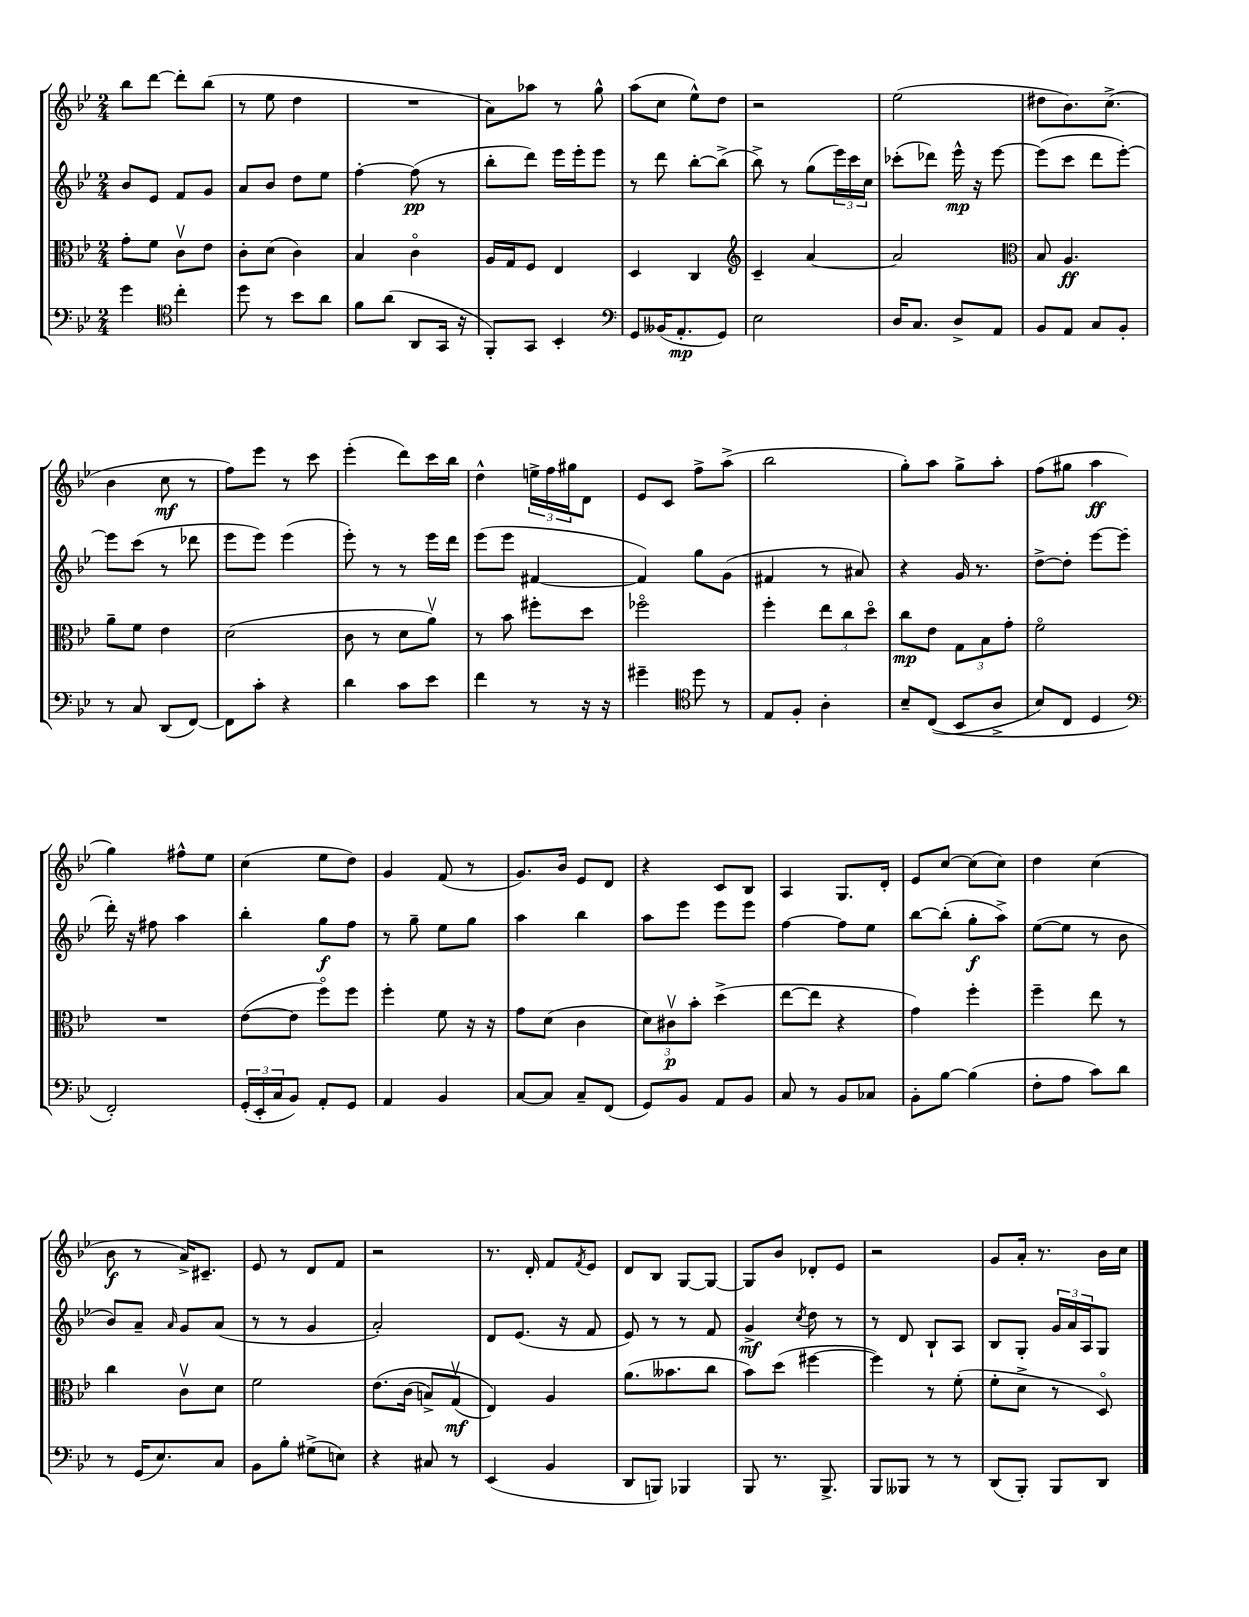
<<
\new StaffGroup <<
\new Staff = "s0" {
    \clef treble \key bes \major \numericTimeSignature \time 2/4
    bes''8 d'''8~ d'''8-. bes''8( |
    r8 ees''8 d''4 |
    R2 |
    a'8) aes''8 r8 g''8-^ |
    a''8( c''8 ees''8-^) d''8 |
    r2 |
    ees''2( |
    dis''8 bes'8.) c''8.->( |
    bes'4 c''8\mf r8 |
    f''8) ees'''8 r8 c'''8 |
    ees'''4-.( d'''8) c'''16 bes''16 |
    d''4-^ \tuplet 3/2 { e''16-> f''16 gis''16 } d'8 |
    ees'8 c'8 f''8-> a''8->( |
    bes''2 |
    g''8-.) a''8 g''8-> a''8-. |
    f''8( gis''8 a''4\ff |
    g''4) fis''8-^ ees''8 |
    c''4( ees''8 d''8) |
    g'4 f'8( r8 |
    g'8.) bes'16 ees'8 d'8 |
    r4 c'8 bes8 |
    a4 g8. d'16-. |
    ees'8 c''8~ c''8( c''8) |
    d''4 c''4( |
    bes'8\f r8 a'16->) cis'8.-- |
    ees'8 r8 d'8 f'8 |
    r2 |
    r8. d'16-. f'8 \acciaccatura { f'8 } ees'8 |
    d'8 bes8 g8~ g8~ |
    g8 bes'8 des'8-. ees'8 |
    r2 |
    g'8 a'16-. r8. bes'16 c''16 \bar "|." |
}
\new Staff = "s1" {
    \clef treble \key bes \major \numericTimeSignature \time 2/4
    bes'8 ees'8 f'8 g'8 |
    a'8 bes'8 d''8 ees''8 |
    f''4~-. f''8\pp( r8 |
    bes''8-. d'''8) ees'''16 ees'''16-. ees'''8 |
    r8 d'''8 bes''8~-. bes''8->( |
    bes''8->) r8 g''8( \tuplet 3/2 { ees'''16) c'''16 c''16 } |
    ces'''8-.( des'''8) ees'''16-^\mp r16 ees'''8~ |
    ees'''8( c'''8 d'''8 ees'''8~-.) |
    ees'''8 c'''8( r8 des'''8 |
    ees'''8 ees'''8) ees'''4( |
    ees'''8-.) r8 r8 ees'''16 d'''16 |
    ees'''8( ees'''8 fis'4~ |
    fis'4) g''8 g'8( |
    fis'4 r8 ais'8) |
    r4 g'16 r8. |
    d''8~-> d''8-. ees'''8~ ees'''8( |
    d'''16-.) r16 fis''8 a''4 |
    bes''4-. g''8\f f''8 |
    r8 g''8-- ees''8 g''8 |
    a''4 bes''4 |
    a''8 ees'''8 ees'''8 ees'''8 |
    f''4~ f''8 ees''8 |
    bes''8~ bes''8-.( g''8-.\f a''8->) |
    ees''8~( ees''8 r8 bes'8 |
    bes'8) a'8-- \grace { a'16 } g'8 a'8( |
    r8 r8 g'4 |
    a'2-.) |
    d'8 ees'8.( r16 f'8 |
    ees'8) r8 r8 f'8 |
    g'4->\mf \acciaccatura { c''8 } d''8 r8 |
    r8 d'8 bes8-! a8 |
    bes8 g8-. \tuplet 3/2 { g'16 a'16 a16 } g8 \bar "|." |
}
\new Staff = "s2" {
    \clef alto \key bes \major \numericTimeSignature \time 2/4
    g'8-. f'8 c'8\upbow ees'8 |
    c'8-. d'8( c'4) |
    bes4 c'4\flageolet |
    a16 g16 f8 ees4 |
    d4 c4 |
    \clef treble c'4-- a'4~ |
    a'2 |
    \clef alto bes8 a4.\ff |
    a'8-- f'8 ees'4 |
    d'2( |
    c'8 r8 d'8 a'8\upbow) |
    r8 bes'8 fis''8-. d''8 |
    fes''2\flageolet |
    f''4-. \tuplet 3/2 { ees''8 c''8 d''8\flageolet } |
    c''8\mp ees'8 \tuplet 3/2 { g8 bes8 g'8-. } |
    f'2\flageolet |
    R2 |
    ees'8~( ees'8 f''8\flageolet) f''8 |
    f''4-. f'8 r16 r16 |
    g'8 d'8( c'4 |
    \tuplet 3/2 { d'8) cis'8\upbow\p bes'8-. } d''4->( |
    ees''8~ ees''8 r4 |
    g'4) f''4-. |
    f''4-- ees''8 r8 |
    c''4 c'8\upbow d'8 |
    f'2 |
    ees'8.\( c'16( b8->) g8\upbow\mf( |
    ees4)\) a4 |
    a'8.( beses'8. c''8 |
    bes'8) d''8( fis''4~ |
    fis''4) r8 f'8-.( |
    f'8-. d'8-> r8 d8\flageolet) \bar "|." |
}
\new Staff = "s3" {
    \clef bass \key bes \major \numericTimeSignature \time 2/4
    g'4 \clef tenor c''4-. |
    d''8 r8 bes'8 a'8 |
    f'8 a'8( a,8 g,16 r16 |
    f,8-.) g,8 bes,4-. |
    \clef bass g,8 beses,16( a,8.-.\mp g,8) |
    ees2 |
    d16 c8. d8-> a,8 |
    bes,8 a,8 c8 bes,8-. |
    r8 c8 d,8( f,8~) |
    f,8 c'8-. r4 |
    d'4 c'8 ees'8 |
    f'4 r8 r16 r16 |
    gis'4-- \clef tenor d''8 r8 |
    ees8 f8-. a4-. |
    bes8-- c8(\( bes,8 a8-> |
    bes8) c8 d4 |
    \clef bass f,2-.\) |
    \tuplet 3/2 { g,16-.( ees,16-. c16 } bes,8) a,8-. g,8 |
    a,4 bes,4 |
    c8~ c8 c8-- f,8( |
    g,8) bes,8 a,8 bes,8 |
    c8 r8 bes,8 ces8 |
    bes,8-. bes8~ bes4( |
    f8-. a8 c'8) d'8 |
    r8 g,16( ees8.) c8 |
    bes,8 bes8-. gis8->( e8) |
    r4 cis8 r8 |
    ees,4( bes,4 |
    d,8 b,,8) bes,,4 |
    bes,,8 r8. bes,,8.-> |
    bes,,8 beses,,8 r8 r8 |
    d,8( bes,,8-.) bes,,8 d,8 \bar "|." |
}
>>
>>
\layout { \context { \Score \remove "Bar_number_engraver" } }
